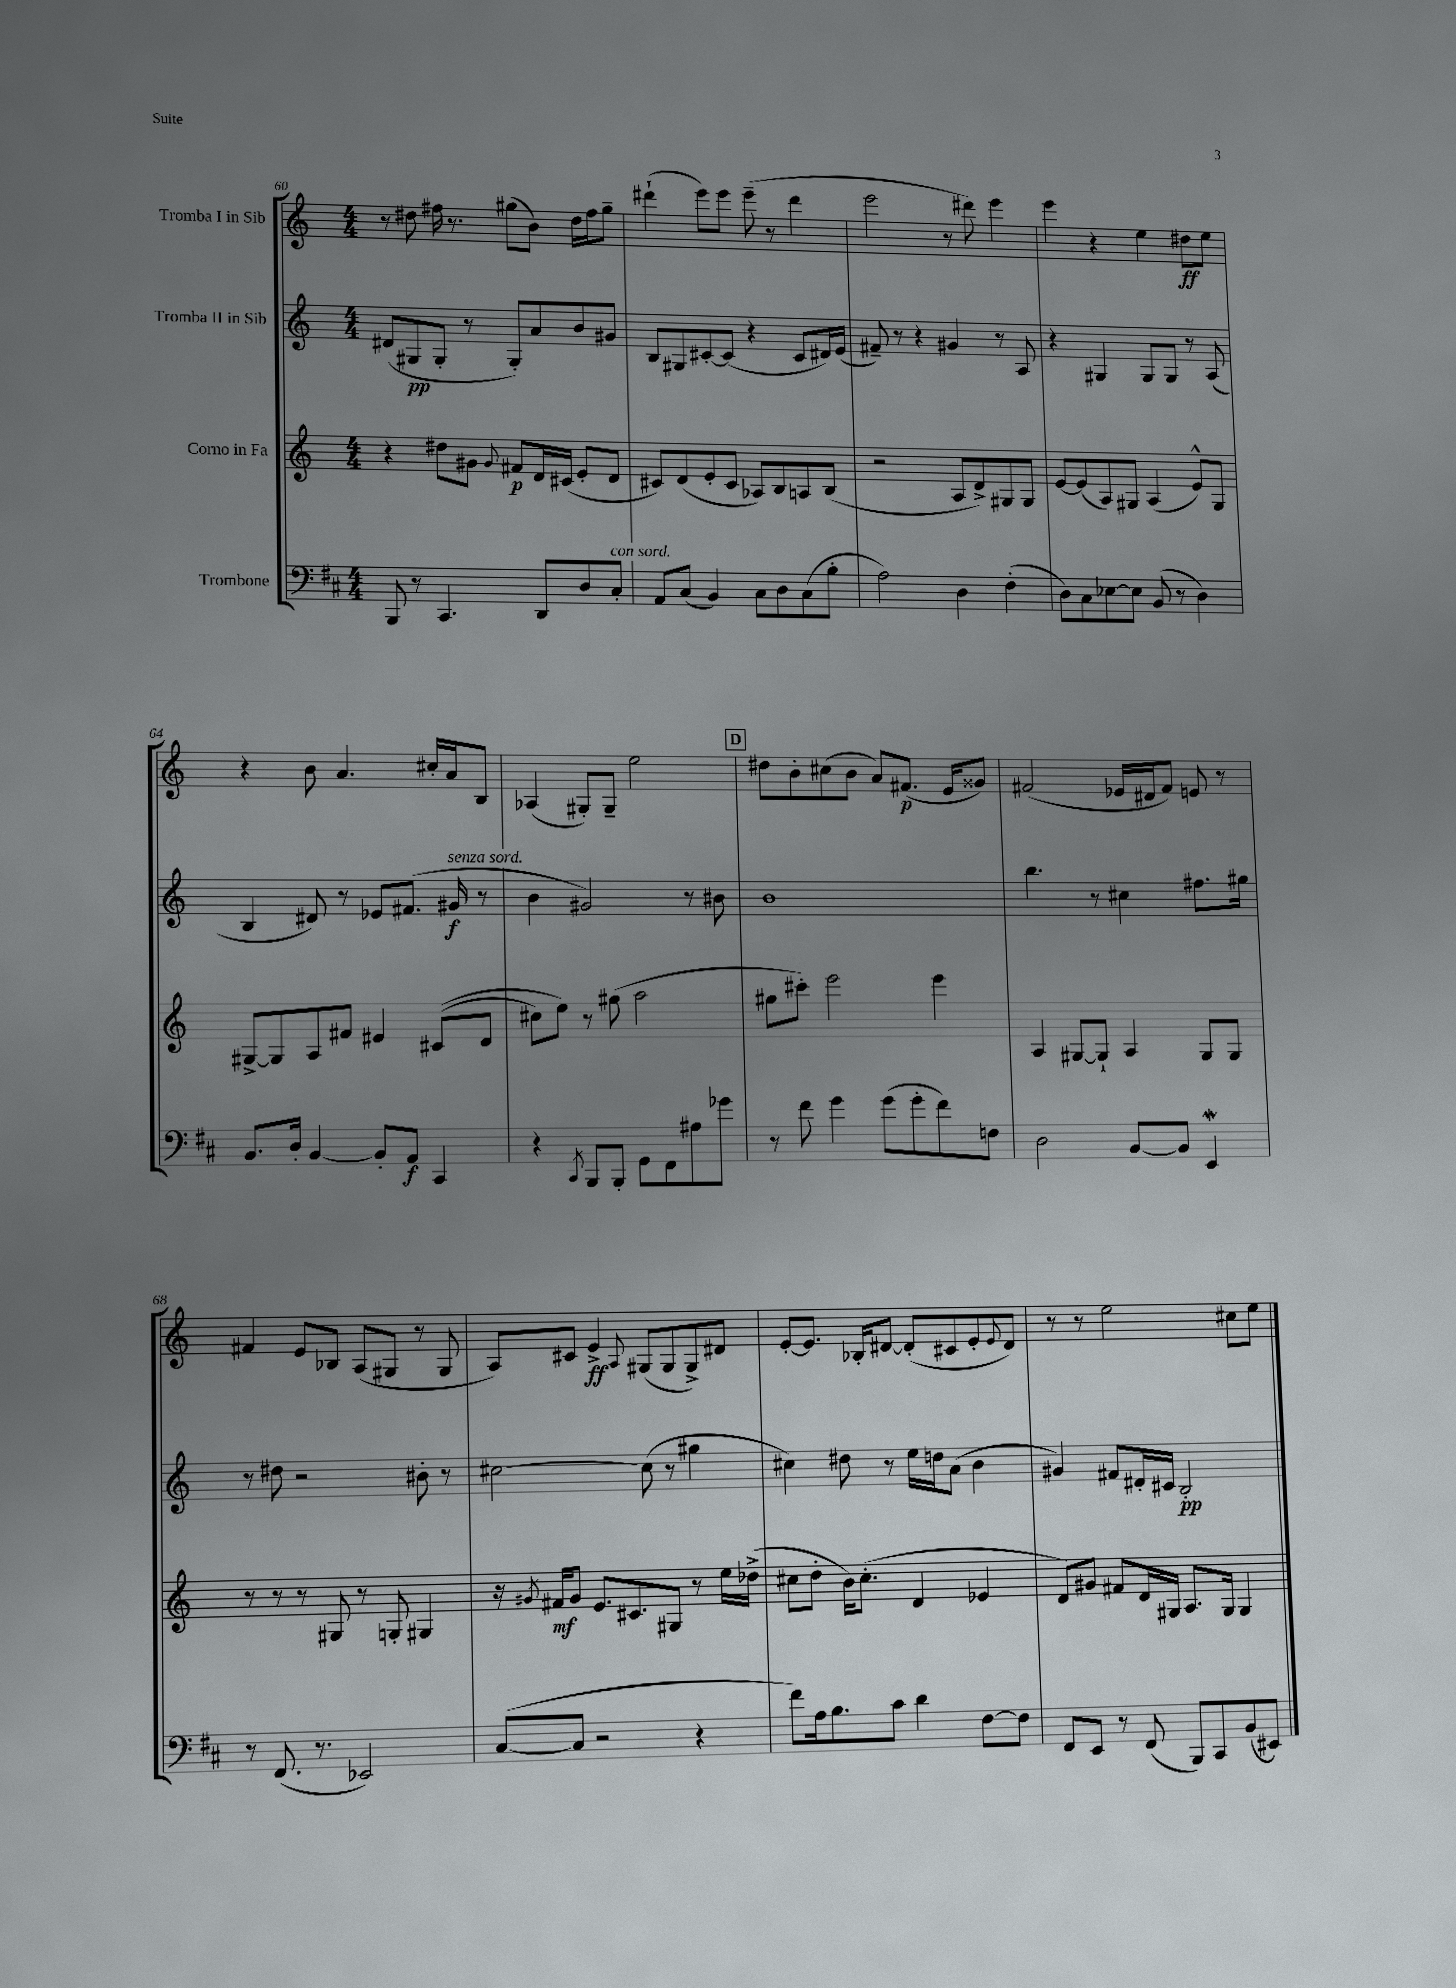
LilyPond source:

<<
\new StaffGroup <<
\new Staff = "s0" \with { instrumentName = "Tromba I in Sib" } {
    \clef treble \key c \major \numericTimeSignature \time 4/4
    r8 dis''8 fis''16 r8. gis''8( b'8) dis''16 fis''16 gis''8-- |
    dis'''4-!( e'''8) e'''8 e'''8--( r8 dis'''4 |
    e'''2 r8 dis'''8) e'''4 |
    e'''4 r4 e''4 dis''8\ff e''8 |
    r4 b'8 a'4. cis''16-. a'16 b8 |
    aes4( gis8-.) gis8-- e''2 |
    \mark \markup { \box "D" } dis''8 b'8-. cis''8( b'8 a'8) fis'8.\p( e'16 gisis'8) |
    fis'2( ees'16 dis'16 fis'8) e'8 r8 |
    fis'4 e'8 bes8 a8( gis8 r8 gis8 |
    a8) cis'8 e'4->\ff \appoggiatura { a8 } gis8( gis8 gis8->) dis'8 |
    e'8~-. e'8. bes16-. dis'8~ dis'8-.( cis'8 e'8-. \appoggiatura { e'8 } dis'8) |
    r8 r8 e''2 cis''8 e''8 \bar "|." |
}
\new Staff = "s1" \with { instrumentName = "Tromba II in Sib" } {
    \clef treble \key c \major \numericTimeSignature \time 4/4
    dis'8( gis8\pp gis8-. r8 gis8-.) a'8 b'8 gis'8 |
    b8 gis8 cis'8~-. cis'8( r4 cis'8 dis'16) e'16( |
    fis'8--) r8 r4 gis'4 r8 a8 |
    r4 gis4 gis8 gis8 r8 a8( |
    b4 dis'8) r8 ees'8 fis'8.( gis'16\f^\markup { \italic "senza sord." } r8 |
    b'4 gis'2) r8 bis'8 |
    \mark \markup { \box "D" } b'1 |
    b''4. r8 cis''4 fis''8. gis''16 |
    r8 dis''8 r2 bis'8-. r8 |
    cis''2~ cis''8( r8 gis''4 |
    cis''4) dis''8 r8 e''16 d''16 a'8( b'4 |
    gis'4) fis'8 dis'16-. cis'16 b2-.\pp \bar "|." |
}
\new Staff = "s2" \with { instrumentName = "Corno in Fa" } {
    \clef treble \key c \major \numericTimeSignature \time 4/4
    r4 dis''8 gis'8 \appoggiatura { gis'8 } fis'8\p d'16 cis'16( e'8-. d'8 |
    cis'8) d'8( e'8-. cis'8 aes8) b8 a8 b8( |
    r2 a8 d'8->) gis8 gis8 |
    e'8~ e'8( a8) gis8 a4( e'8-^) gis8 |
    gis8~-> gis8 a8 fis'8 eis'4 cis'8(\( d'8 |
    cis''8) e''8\) r8 gis''8( a''2 |
    \mark \markup { \box "D" } gis''8 cis'''8-.) e'''2 e'''4 |
    a4 gis8~ gis8-! a4 gis8 gis8 |
    r8 r8 r8 gis8 r8 g8-. gis4 |
    r16 \acciaccatura { gis'8 } fis'16\mf gis'8 e'8. cis'8. gis8 r8 e''16 des''16->( |
    cis''8 d''8-. b'16) cis''8.-.( d'4 ees'4 |
    d'8) gis'8 fis'8 d'16 gis16 a8. gis16 gis4 \bar "|." |
}
\new Staff = "s3" \with { instrumentName = "Trombone" } {
    \clef bass \key d \major \numericTimeSignature \time 4/4
    b,,8 r8 cis,4. d,8 d8 cis8-.^\markup { \italic "con sord." } |
    a,8 cis8( b,4) cis8 d8 cis8( b8-. |
    a2) d4 fis4-.( |
    d8) cis8 ees8~ ees8 b,8( r8 d4) |
    b,8. d16-. b,4~ b,8-. a,8\f cis,4 |
    r4 \acciaccatura { cis,8 } b,,8 b,,8-. g,8 fis,8 ais8 ges'8 |
    \mark \markup { \box "D" } r8 fis'8 g'4 g'8( g'8-. fis'8) f8 |
    d2 b,8~ b,8 e,4\mordent |
    r8 fis,8.( r8. ees,2) |
    cis8~( cis8 r2 r4 |
    fis'8) a16 b8. cis'8 d'4 fis8~ fis8 |
    fis,8 e,8 r8 fis,8( b,,8) cis,8 b,8( eis,8) \bar "|." |
}
>>
>>
\layout { \context { \Score currentBarNumber = #60 } }
